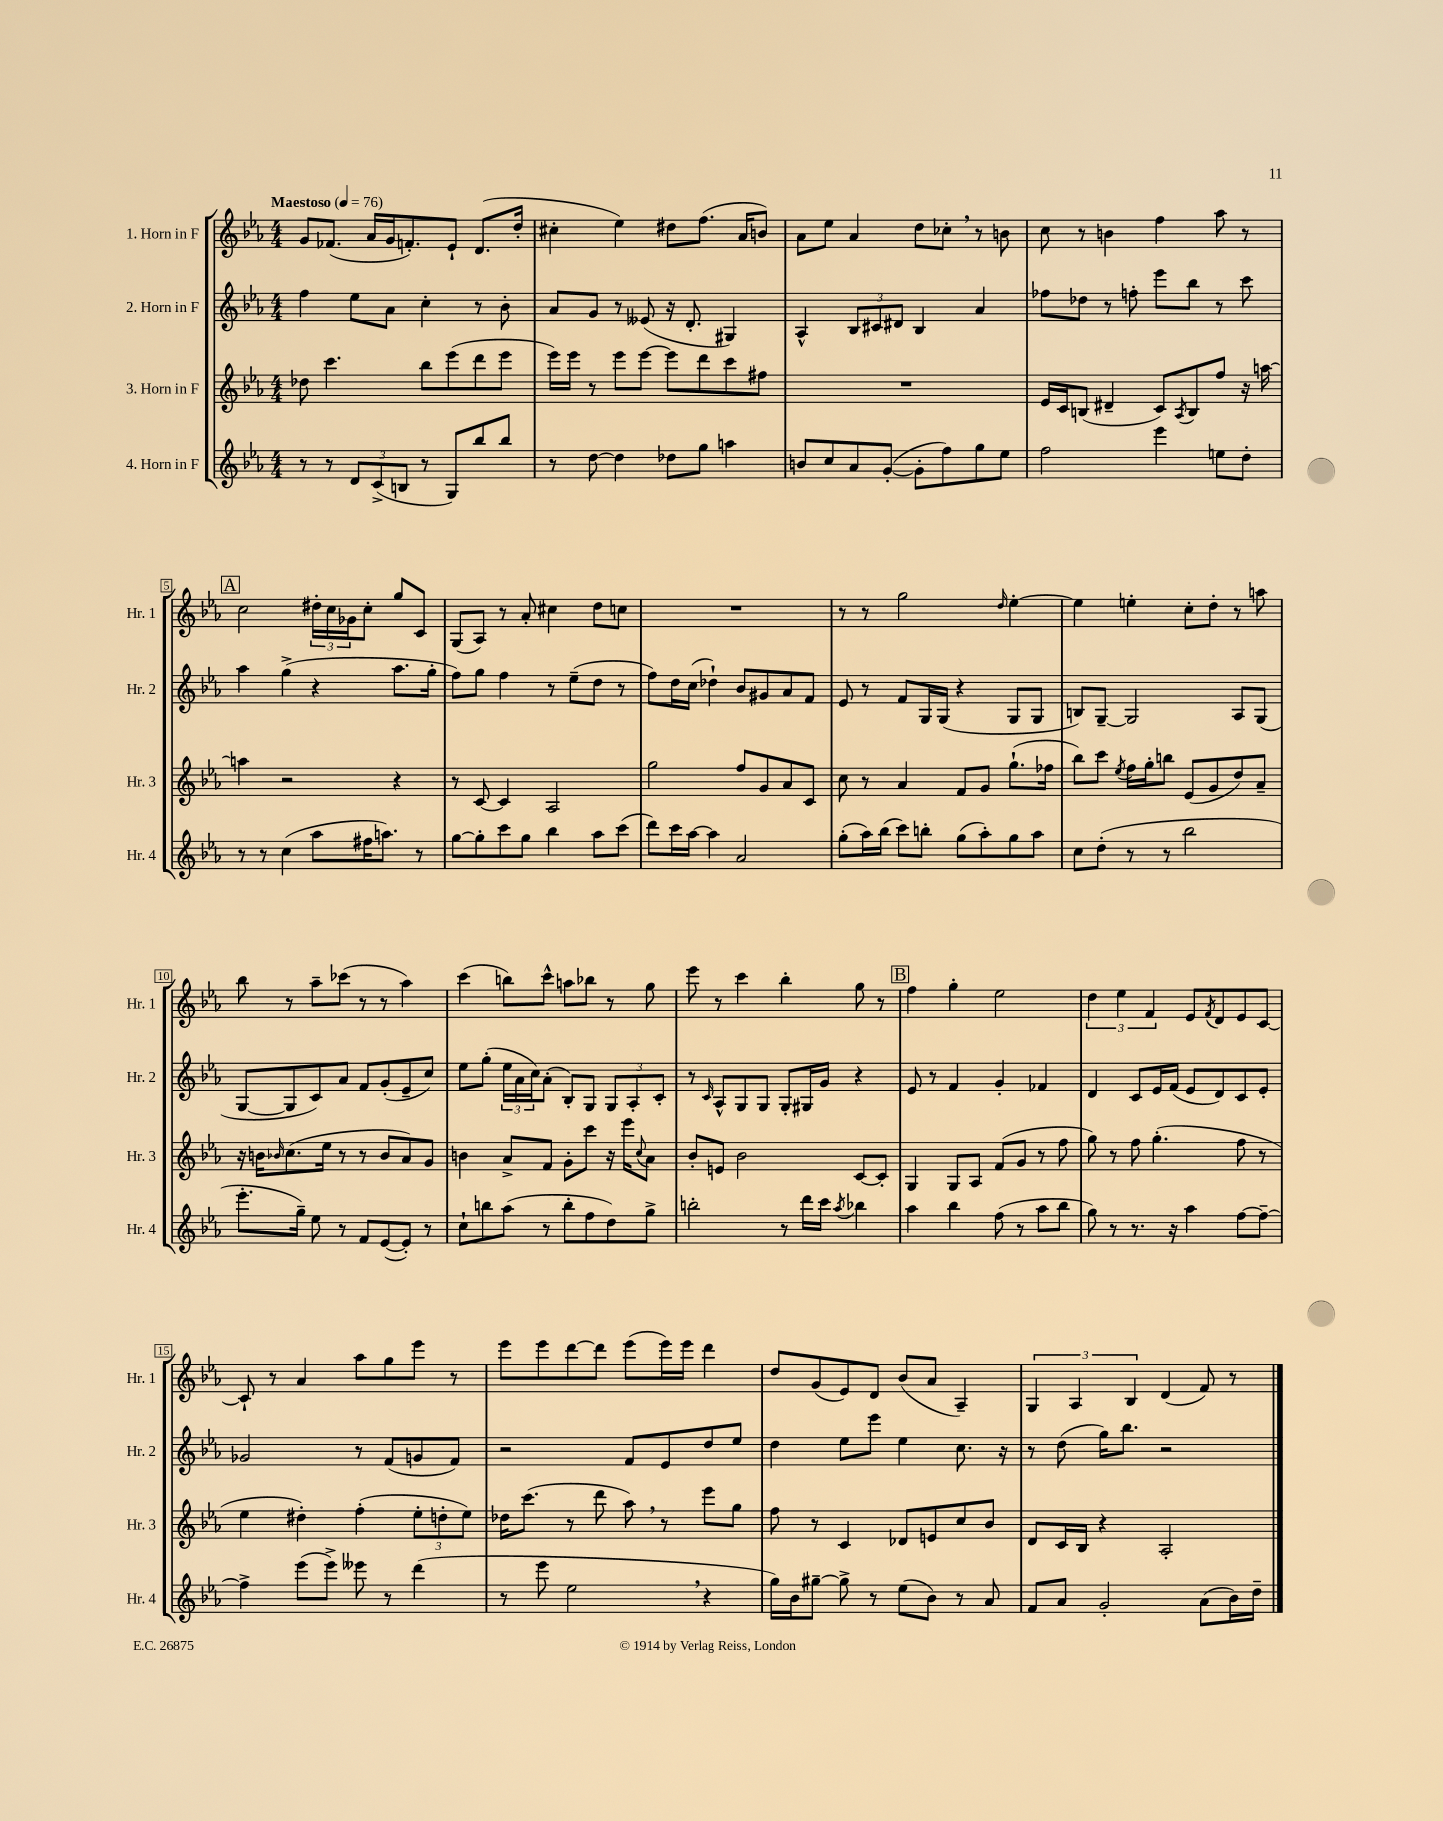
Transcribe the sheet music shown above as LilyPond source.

<<
\new StaffGroup <<
\new Staff = "s0" \with { instrumentName = "1. Horn in F" shortInstrumentName = "Hr. 1" } {
    \clef treble \key ees \major \numericTimeSignature \time 4/4 \tempo "Maestoso" 4 = 76
    g'8 fes'8.( aes'16 g'16 f'8.-.) ees'8-! d'8.( d''16-. |
    cis''4-. ees''4) dis''8 f''8.( aes'16 b'8) |
    aes'8 ees''8 aes'4 d''8 ces''8-. \breathe r8 b'8 |
    c''8 r8 b'4 f''4 aes''8 r8 |
    \mark \markup { \box "A" } c''2 \tuplet 3/2 { dis''16-. c''16 ges'16 } c''8-. g''8 c'8 |
    g8( aes8) r8 aes'8-. cis''4 d''8 c''8 |
    R1 |
    r8 r8 g''2 \grace { d''16 } ees''4~-. |
    ees''4 e''4-. c''8-. d''8-. r8 a''8 |
    bes''8 r8 aes''8-- ces'''8( r8 r8 aes''4) |
    c'''4( b''8) c'''8-^ a''8 bes''8 r8 g''8 |
    ees'''8 r8 c'''4 bes''4-. g''8 r8 |
    \mark \markup { \box "B" } f''4 g''4-. ees''2 |
    \tuplet 3/2 { d''4 ees''4 f'4 } ees'8 \acciaccatura { f'8 } d'8 ees'8 c'8~ |
    c'8-! r8 aes'4 aes''8 g''8 ees'''8 r8 |
    ees'''8 ees'''8 d'''8~ d'''8 ees'''8( ees'''16) ees'''16 d'''4 |
    d''8 g'8( ees'8) d'8 bes'8( aes'8 aes4--) |
    \tuplet 3/2 { g4 aes4 bes4 } d'4( f'8) r8 \bar "|." |
}
\new Staff = "s1" \with { instrumentName = "2. Horn in F" shortInstrumentName = "Hr. 2" } {
    \clef treble \key ees \major \numericTimeSignature \time 4/4
    f''4 ees''8 aes'8 c''4-. r8 bes'8-. |
    aes'8 g'8 r8 eeses'8( r16 d'8.-. gis4) |
    aes4-^ \tuplet 3/2 { bes8 cis'8 dis'8 } bes4 aes'4 |
    fes''8 des''8 r8 f''8-. ees'''8 bes''8 r8 c'''8 |
    \mark \markup { \box "A" } aes''4 g''4->( r4 aes''8. g''16-. |
    f''8) g''8 f''4 r8 ees''8--( d''8 r8 |
    f''8) d''16 c''16( des''4-!) bes'8 gis'8 aes'8 f'8 |
    ees'8 r8 f'8 g16 g16( r4 g8 g8 |
    b8) g8~-- g2 aes8 g8( |
    g8~ g8 c'8) aes'8 f'8 g'8-.( ees'8-- c''8) |
    ees''8 g''8-.( \tuplet 3/2 { ees''16 aes'16 c''16) } aes'8-.( bes8-.) g8 \tuplet 3/2 { g8 aes8-. c'8-. } |
    r8 \grace { c'16 } aes8-^ g8 g8 g8-. gis16 g'16 r4 |
    \mark \markup { \box "B" } ees'8 r8 f'4 g'4-. fes'4 |
    d'4 c'8 ees'16 f'16( ees'8 d'8) c'8 ees'8-. |
    ges'2 r8 f'8( g'8 f'8) |
    r2 f'8 ees'8 d''8 ees''8 |
    d''4 ees''8 ees'''8 ees''4 c''8. r16 |
    r8 d''8( g''16) bes''8. r2 \bar "|." |
}
\new Staff = "s2" \with { instrumentName = "3. Horn in F" shortInstrumentName = "Hr. 3" } {
    \clef treble \key ees \major \numericTimeSignature \time 4/4
    des''8 c'''4. bes''8 ees'''8( d'''8 ees'''8 |
    ees'''16) ees'''16 r8 ees'''8 ees'''8~ ees'''8 d'''8 c'''8 fis''8 |
    R1 |
    ees'16 c'16 b8( dis'4-- c'8) \acciaccatura { aes8 } b8 f''8 r16 a''16~ |
    \mark \markup { \box "A" } a''4 r2 r4 |
    r8 c'8~ c'4 aes2 |
    g''2 f''8 g'8 aes'8 c'8 |
    c''8 r8 aes'4 f'8 g'8 g''8.-!( fes''16 |
    bes''8) c'''8 \acciaccatura { ees''8 } f''16 g''16-. b''8 ees'8( g'8 d''8) aes'8-- |
    r16 b'16 \grace { bes'16 } c''8.( ees''16 r8 r8 bes'8 aes'8) g'8 |
    b'4 aes'8-> f'8 g'8-. c'''8 r16 ees'''16 \appoggiatura { c''8 } aes'8 |
    bes'8-. e'8 bes'2 c'8~ c'8-. |
    \mark \markup { \box "B" } g4 g8 aes8 f'8( g'8 r8 f''8 |
    g''8) r8 f''8 g''4.-.( f''8 r8 |
    ees''4 dis''4-.) f''4-.( \tuplet 3/2 { ees''8-. d''8-. ees''8) } |
    des''16 c'''8.( r8 d'''8 aes''8) \breathe r8 ees'''8 g''8 |
    f''8 r8 c'4 des'8 e'8 c''8 bes'8 |
    d'8 c'16 bes16 r4 aes2-. \bar "|." |
}
\new Staff = "s3" \with { instrumentName = "4. Horn in F" shortInstrumentName = "Hr. 4" } {
    \clef treble \key ees \major \numericTimeSignature \time 4/4
    r8 r8 \tuplet 3/2 { d'8 c'8->( b8 } r8 g8) bes''8 bes''8 |
    r8 d''8~ d''4 des''8 g''8 a''4 |
    b'8 c''8 aes'8 g'8~-.( g'8-. f''8) g''8 ees''8 |
    f''2 ees'''4 e''8 d''8-. |
    \mark \markup { \box "A" } r8 r8 c''4( aes''8 fis''16 a''8.) r8 |
    g''8~ g''8-. c'''8 g''8 bes''4 aes''8 c'''8( |
    d'''8) c'''16 aes''16~ aes''4 aes'2 |
    g''8-.( aes''16) bes''16( c'''8) b''8-. g''8( aes''8-.) g''8 aes''8 |
    c''8 d''8-.( r8 r8 bes''2 |
    ees'''8.-. g''16--) ees''8 r8 f'8 ees'8~( ees'8-.) r8 |
    c''8-! b''8 aes''8( r8 b''8-. f''8 d''8) g''8-> |
    b''2-. r8 d'''16 c'''16 \acciaccatura { aes''8 } bes''4 |
    \mark \markup { \box "B" } aes''4 bes''4 f''8( r8 aes''8 bes''8 |
    g''8) r8 r8. r16 aes''4 f''8~ f''8~-- |
    f''4-> ees'''8( ees'''8->) eeses'''8 r8 d'''4( |
    r8 ees'''8 ees''2 \breathe r4 |
    g''16) bes'16 gis''8~-- gis''8-> r8 ees''8( bes'8) r8 aes'8 |
    f'8 aes'8 g'2-. aes'8( bes'16) d''16-- \bar "|." |
}
>>
>>
\layout { \context { \Score \override BarNumber.stencil = #(make-stencil-boxer 0.1 0.3 ly:text-interface::print) } }
